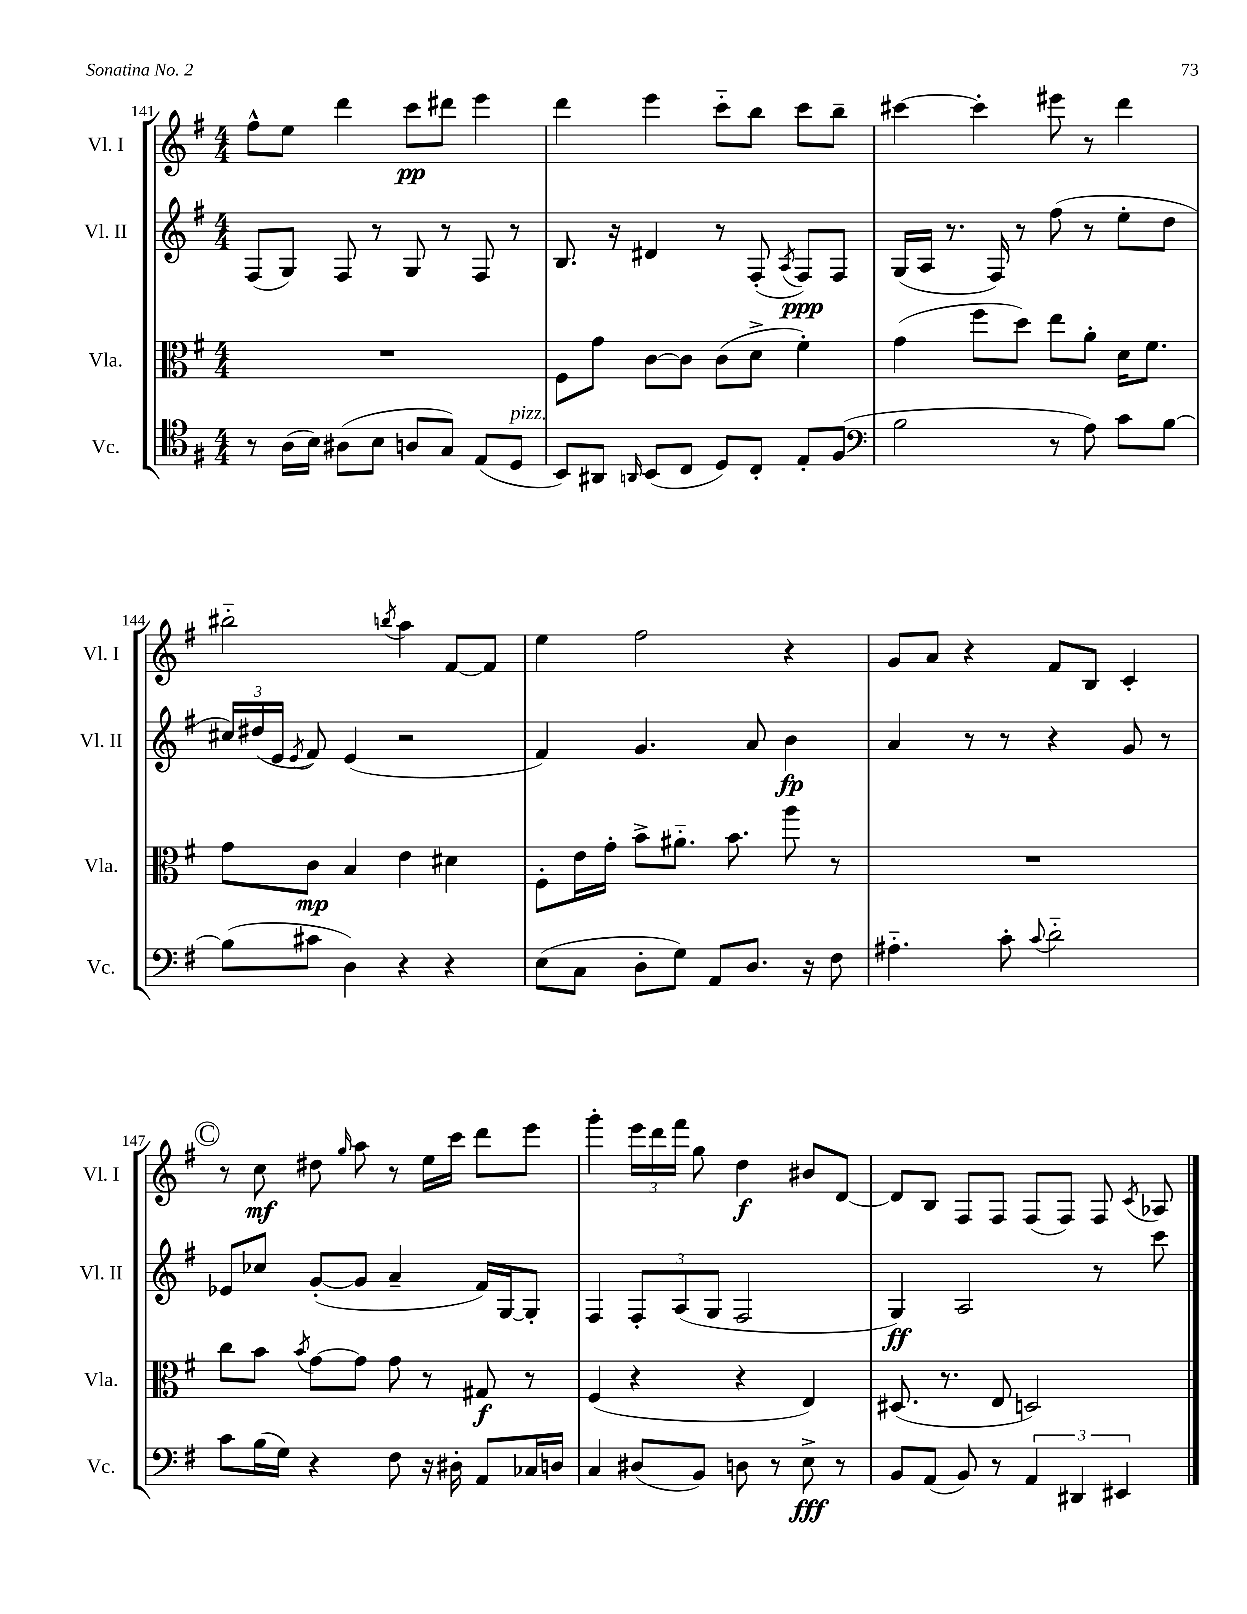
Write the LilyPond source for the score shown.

<<
\new StaffGroup <<
\new Staff = "s0" \with { instrumentName = "Vl. I" shortInstrumentName = "Vl. I" } {
    \clef treble \key g \major \numericTimeSignature \time 4/4
    \autoBeamOff fis''8[-^ e''8] d'''4 c'''8[\pp dis'''8] e'''4 |
    d'''4 e'''4 c'''8[-_ b''8] c'''8[ b''8]-- |
    cis'''4~ cis'''4-. eis'''8 r8 d'''4 |
    bis''2-_ \acciaccatura { b''8 } a''4 fis'8[~ fis'8] |
    e''4 fis''2 r4 |
    g'8[ a'8] r4 fis'8[ b8] c'4-. |
    \mark \markup { \circle "C" } r8 c''8\mf dis''8 \grace { g''16 } a''8 r8 e''16[ c'''16] d'''8[ e'''8] |
    g'''4-. \tuplet 3/2 { e'''16[ d'''16 fis'''16] } g''8 d''4\f bis'8[ d'8]~ |
    d'8[ b8] fis8[ fis8] fis8[( fis8]) fis8 \acciaccatura { c'8 } aes8 \bar "|." |
}
\new Staff = "s1" \with { instrumentName = "Vl. II" shortInstrumentName = "Vl. II" } {
    \clef treble \key g \major \numericTimeSignature \time 4/4
    \autoBeamOff fis8[( g8]) fis8 r8 g8 r8 fis8 r8 |
    b8. r16 dis'4 r8 fis8-.( \acciaccatura { a8 } fis8[\ppp) fis8] |
    g16[( a16] r8. fis16) r8 fis''8( r8 e''8[-. d''8] |
    \tuplet 3/2 { cis''16[) dis''16( e'16] } \acciaccatura { e'8 } fis'8) e'4( r2 |
    fis'4) g'4. a'8 b'4\fp |
    a'4 r8 r8 r4 g'8 r8 |
    \mark \markup { \circle "C" } ees'8[ ces''8] g'8[~-.( g'8] a'4-- fis'16[) g16~ g8]-. |
    fis4 \tuplet 3/2 { fis8[-. a8( g8] } fis2 |
    g4\ff) a2 r8 c'''8 \bar "|." |
}
\new Staff = "s2" \with { instrumentName = "Vla." shortInstrumentName = "Vla." } {
    \clef alto \key g \major \numericTimeSignature \time 4/4
    \autoBeamOff R1 |
    fis8[ g'8] c'8[~ c'8] c'8[( d'8]-> fis'4-.) |
    g'4( fis''8[ d''8]) e''8[ a'8]-. d'16[ fis'8.] |
    g'8[ c'8]\mp b4 e'4 dis'4 |
    fis8[-. e'16 g'16]-. b'8[-> ais'8.]-_ b'8. a''8 r8 |
    R1 |
    \mark \markup { \circle "C" } c''8[ b'8] \acciaccatura { b'8 } g'8[~ g'8] g'8 r8 gis8\f r8 |
    fis4( r4 r4 e4) |
    dis8.( r8. e8 d2) \bar "|." |
}
\new Staff = "s3" \with { instrumentName = "Vc." shortInstrumentName = "Vc." } {
    \clef tenor \key g \major \numericTimeSignature \time 4/4
    \autoBeamOff r8 a16[( b16]) ais8[( b8] a8[ g8]) e8[( d8]^\markup { \italic "pizz." } |
    b,8[) ais,8] \grace { a,16 } b,8[( c8] d8[) c8]-. e8[-. fis8]( |
    \clef bass b2 r8 a8) c'8[ b8]~ |
    b8[( cis'8] d4) r4 r4 |
    e8[( c8] d8[-. g8]) a,8[ d8.] r16 fis8 |
    ais4.-_ c'8-. \appoggiatura { c'8 } d'2-_ |
    \mark \markup { \circle "C" } c'8[ b16( g16]) r4 fis8 r16 dis16-. a,8[ ces16 d16] |
    c4 dis8[( b,8]) d8 r8 e8->\fff r8 |
    b,8[ a,8]( b,8) r8 \tuplet 3/2 { a,4 dis,4 eis,4 } \bar "|." |
}
>>
>>
\layout { \context { \Score currentBarNumber = #141 } }
